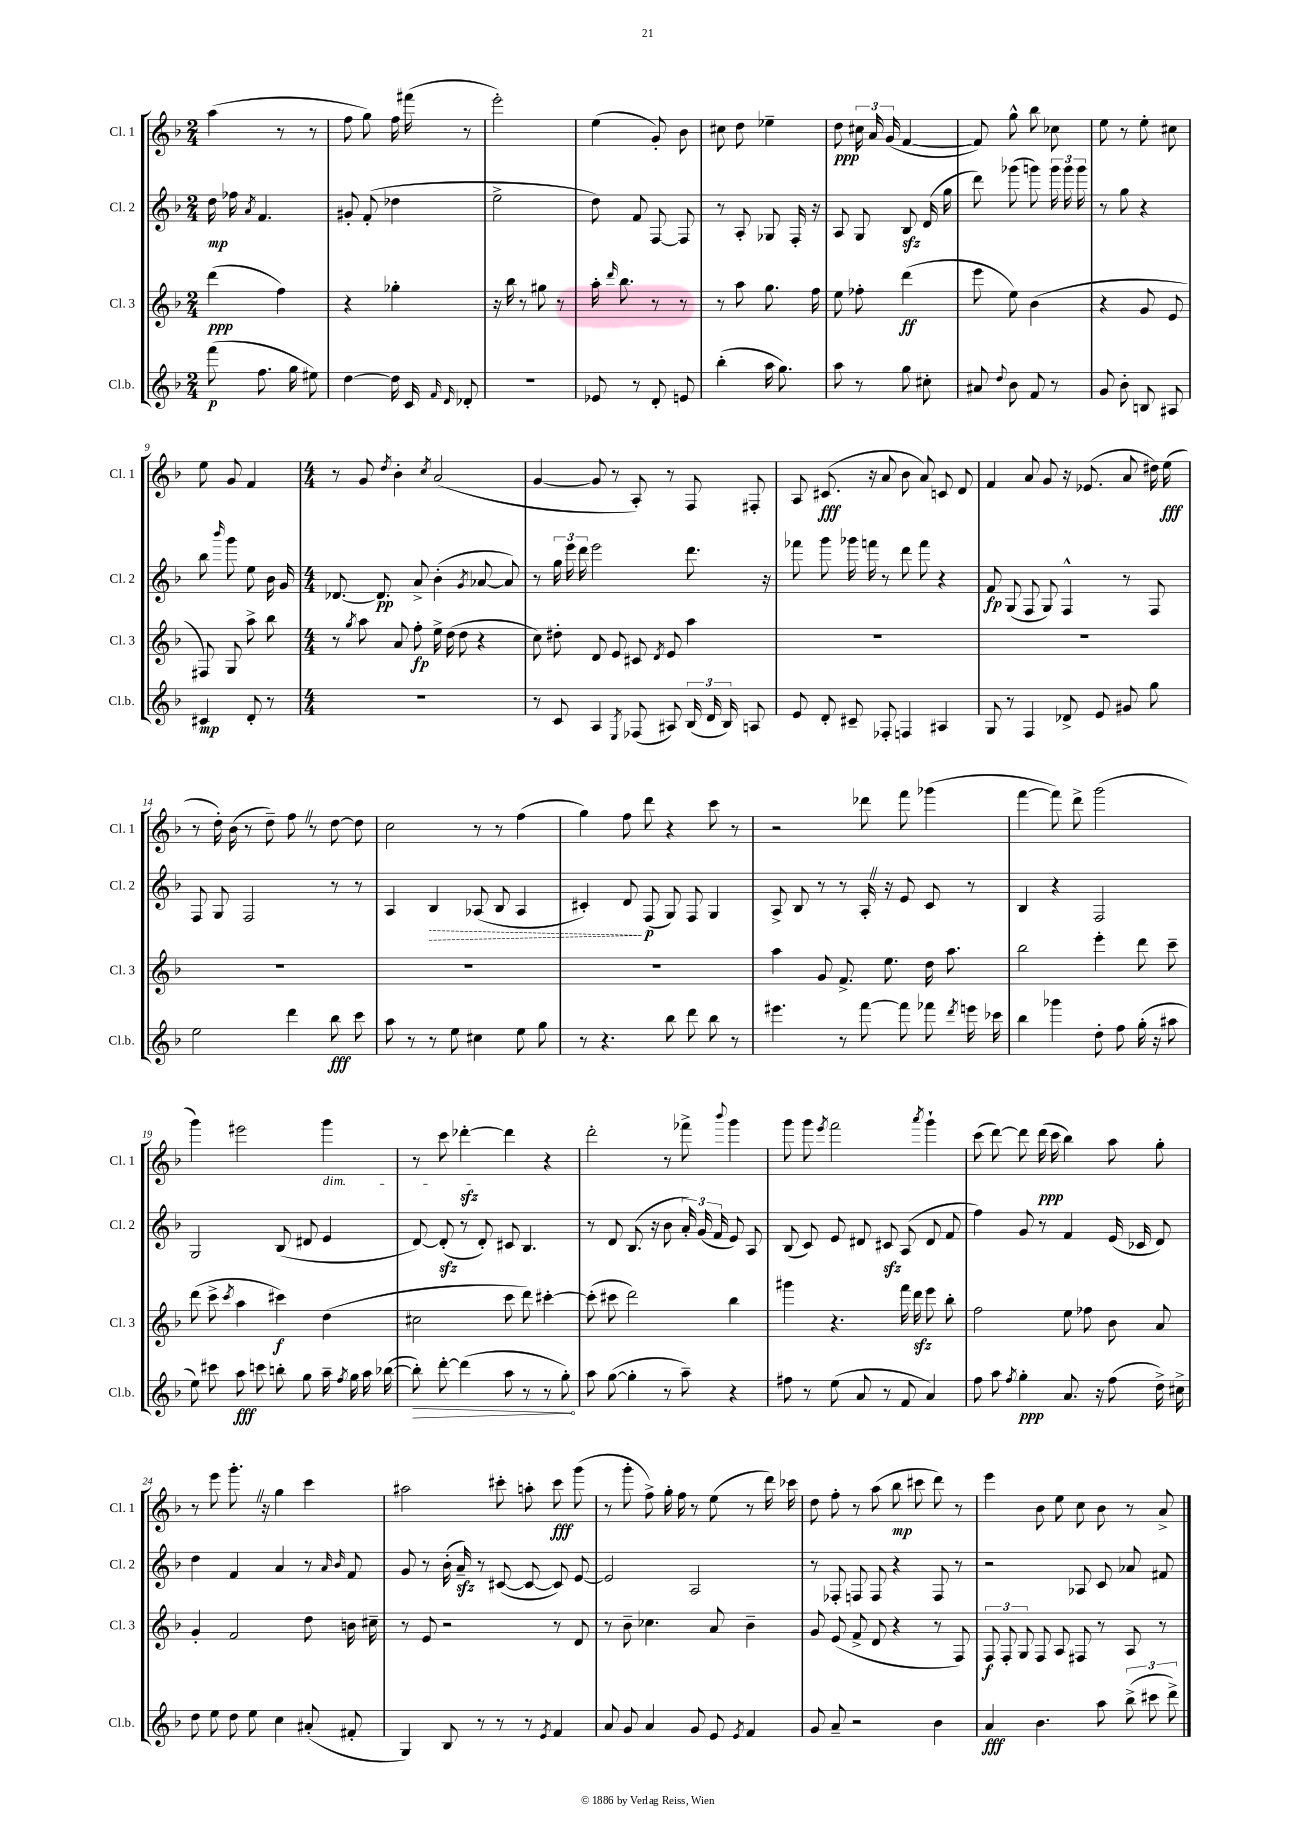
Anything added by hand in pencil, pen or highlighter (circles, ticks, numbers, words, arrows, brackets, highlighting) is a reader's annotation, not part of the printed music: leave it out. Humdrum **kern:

**kern	**kern	**kern	**kern
*staff4	*staff3	*staff2	*staff1
*clefG2	*clefG2	*clefG2	*clefG2
*k[b-]	*k[b-]	*k[b-]	*k[b-]
*M2/4	*M2/4	*M2/4	*M2/4
(8fff	(4ddd	16dd	(4aa
.	.	16ff-	.
.	.	8qa	.
8.ff	.	4.f	.
.	4ff)	.	8r
16gg	.	.	.
8ee#)	.	.	8r
=	=	=	=
[4dd	4r	8g#'	8ff
.	.	(8f'	8gg)
16dd]	4gg-'	4dd-	16ff
16c	.	.	(16fff#
16qqf	.	.	.
16qqd	.	.	.
8d-'	.	.	8r
=	=	=	=
2r	16r	2ee^	2eee')
.	16bb-	.	.
.	8r	.	.
.	8gg#	.	.
.	8r	.	.
=	=	=	=
8e-	16aa'	8dd)	(4ee
.	16qqddd	.	.
.	8.bb-	.	.
8r	.	8f	.
8d'	8r	[8F	8g')
8e	8r	8F]	8b-
=	=	=	=
(4bb-'	8r	8r	8cc#
.	8aa	8A'	8dd
16aa	8.gg	8G-	4ee-~
8.gg)	.	.	.
.	.	16F'	.
.	16ff	16r	.
=	=	=	=
8aa	8ee	8A	8dd
8r	8ff-'	8G	24cc#
.	.	.	24a
.	.	.	(24g
8gg	(4ddd	8B-	[4f
8cc#'	.	(16d	.
.	.	16gg	.
=	=	=	=
8a#	8eee	8ddd)	8f])
8qqdd	.	.	.
8b-	8ee)	(8ggg-	8gg^^
8f	(4b-	8ggg)	8bb-
8r	.	24ggg	8cc-
.	.	24ggg	.
.	.	24ggg	.
=	=	=	=
8g	4r	8r	8ee
8b-'	.	8gg	8r
8B	8g	4r	8ee'
8A#	8e	.	8cc#
=	=	=	=
4c#	8F#)	8bb-	8ee
.	.	16qqbbb-	.
.	8G	8ggg	8g
8d'	8aa^	8ee	4f
8r	8bb-	16b-	.
.	.	16g	.
=	=	=	=
*M4/4	*M4/4	*M4/4	*M4/4
1r	8r	[8.d-	8r
.	8qgg	.	.
.	8aa	.	8g
.	.	8.d-]	.
.	.	.	8qdd
.	8a	.	4b-'
.	8ff'	8a^	.
.	.	.	8qcc
.	16ee^	(4b-'	(2a
.	(16dd	.	.
.	8dd	.	.
.	.	8qg	.
.	4r	[8a-	.
.	.	8a-])	.
=	=	=	=
8r	8cc)	8r	[4g
8c	8dd#'	24gg	.
.	.	24eee	.
.	.	24ddd	.
4A	8d	2eee	8g]
.	8e	.	8r
8qE	.	.	.
(8F-	8c#	.	8A')
.	8qd	.	.
8A#)	8e	.	8r
(24B-	4aa	8.ddd	8F
24d	.	.	.
24B-)	.	.	.
8A	.	.	8F#'
.	.	16r	.
=	=	=	=
8e	1r	8fff-	8A
8d'	.	8ggg	(8.c#
8c#~	.	16ggg-	.
.	.	16fff	16r
8F-'	.	8r	8a
4F	.	8ddd	8b-
.	.	8fff	8a)
4A#	.	4r	8c
.	.	.	8d
=	=	=	=
8G	1r	8f	4f
8r	.	(8G	.
4F	.	8F	8a
.	.	8G)	8g
8d-^	.	4F^^	16r
.	.	.	(8.e-
8e	.	.	.
8g#	.	8r	8a
8gg	.	8F	16dd#)
.	.	.	(16ee
=	=	=	=
2ee	1r	8F	8r
.	.	8G	16dd')
.	.	.	(16b-
.	.	2F	8r
.	.	.	8dd~)
4ddd	.	.	8ff
.	.	.	8r
8bb-	.	8r	[8dd
8ccc	.	8r	8dd]
=	=	=	=
8aa	1r	4A	2cc
8r	.	.	.
8r	.	4B-	.
8ee	.	.	.
4cc#	.	(8A-	8r
.	.	8B-	8r
8ee	.	4A-	(4ff
8gg	.	.	.
=	=	=	=
8r	1r	4c#')	4gg)
4.r	.	.	.
.	.	8d	8ff
.	.	(8F	8ddd
8bb-	.	8G)	4r
8ddd	.	8F	.
8bb-	.	4G	8ccc
8r	.	.	8r
=	=	=	=
4.eee#	4aa	8A^	2r
.	.	8B-	.
.	8g	8r	.
8r	8.f^	8r	.
[8fff	.	16A'	8ddd-
.	8.ee	16r	.
8fff]	.	8e	8fff
8fff-	16dd	8c	(4ggg-
.	8.aa	.	.
8qddd	.	.	.
16eee	.	8r	.
16ccc-	.	.	.
=	=	=	=
4bb-	2bb-	4B-	[4fff
4ggg-	.	4r	8fff])
.	.	.	8ddd^
8dd'	4eee'	2F	(2ggg
8ff	.	.	.
(16gg'	8ddd	.	.
16r	.	.	.
8aa#	8ccc~	.	.
=	=	=	=
8ee)	(8ddd	2G	4ggg)
8ccc#	8ccc^	.	.
.	8qccc	.	.
8aa	4aa	.	2eee#
8ccc	.	.	.
8bb'	4ccc#)	(8B-	.
8gg	.	8d#	.
16aa~	(4dd	4e	4ggg
8qff	.	.	.
16gg	.	.	.
16aa	.	.	.
([16bb-	.	.	.
=	=	=	=
8bb-'])	2cc#	[8d)	8r
[8ddd'	.	(8d']	8ccc
(4ddd]	.	8r	[4ddd-'
.	.	8d')	.
8aa	8ccc	8c#	4ddd-]
8r	8ddd)	4.B-	.
8r	[4ccc#'	.	4r
8gg')	.	.	.
=	=	=	=
8aa	(8ccc#']	8r	2ddd'
([8gg	8ccc#	8d	.
4gg']	2ddd)	(8.B-	.
.	.	16r	.
8r	.	8b-	8r
8aa~)	.	24a')	8fff-^
.	.	(24g	.
.	.	24f	.
.	.	.	8qqbbb-
4r	4bb-	8e)	4ggg
.	.	8A	.
=	=	=	=
8ff#	4ggg#	(8B-	8ggg
8r	.	8c)	8ggg
.	.	.	8qeee
(8ee	4.r	8e	2fff
8a	.	8d#	.
8r	.	8c#	.
8f	16fff	(8A	.
.	16ddd	.	.
.	.	.	8qaaa
4a)	8eee	8d#	4ggg`
.	8bb-'	8f	.
=	=	=	=
8ff	2ff	4ff)	(8ccc
8aa	.	.	[8ddd)
8qff	.	.	.
4gg'	.	8g	8ddd]
.	.	8r	(16ddd
.	.	.	16ccc
8.a	8ee	4f	4bb-)
.	8ff-	.	.
16r	.	.	.
(8ff	8b-	(16e	8aa
.	.	16c-	.
16dd^)	8a	8d)	8gg'
16cc#^	.	.	.
=	=	=	=
8dd	4g'	4dd	8r
8ee	.	.	8eee
8dd	2f	4f	8.ggg'
8ee	.	.	.
.	.	.	16r
4cc	.	4a	4gg
(8a#'	8dd	8r	4ccc
.	.	16qqa	.
.	.	16qqb-	.
8f#'	16b	8f	.
.	16cc#~	.	.
=	=	=	=
4G)	8r	8g	2aa#
.	8e	8r	.
8B-	2r	(16b-'	.
.	.	16a~)	.
8r	.	8r	.
8r	.	([8c#	8ccc#'
8r	.	8c#_	8aa'
8qe	.	.	.
4f	8r	8c#])	8ccc#
.	8d	[8e	(8ggg
=	=	=	=
8a	8r	2e]	8r
8g	8b-~	.	8ggg'
4a	4.cc-	.	8ff^)
.	.	.	16gg'
.	.	.	16ff
8g	.	2A	8r
8e	8a	.	(8ee
8qe	.	.	.
4f	4b-~	.	8r
.	.	.	16ddd)
.	.	.	16ccc-
=	=	=	=
8g	8g	8r	8dd
8a~	(8e	8F-'	8ff'
2r	8f^	8F	8r
.	8d	8F	(8aa
.	4r	4r	8bb-
.	.	.	8ccc#
4b-	8r	8F	8ddd)
.	8F)	8r	8r
=	=	=	=
4a	12F	2r	4eee
.	12F'	.	.
.	12G	.	.
4.b-	8F	.	8b-
.	8A	.	8ee
.	8F#	8A-	8cc
8aa	8r	8c	8b-
(12bb-^	8A	8a-	8r
12ccc#	.	.	.
.	8r	8f#	8a^
12ddd^)	.	.	.
==	==	==	==
*-	*-	*-	*-
